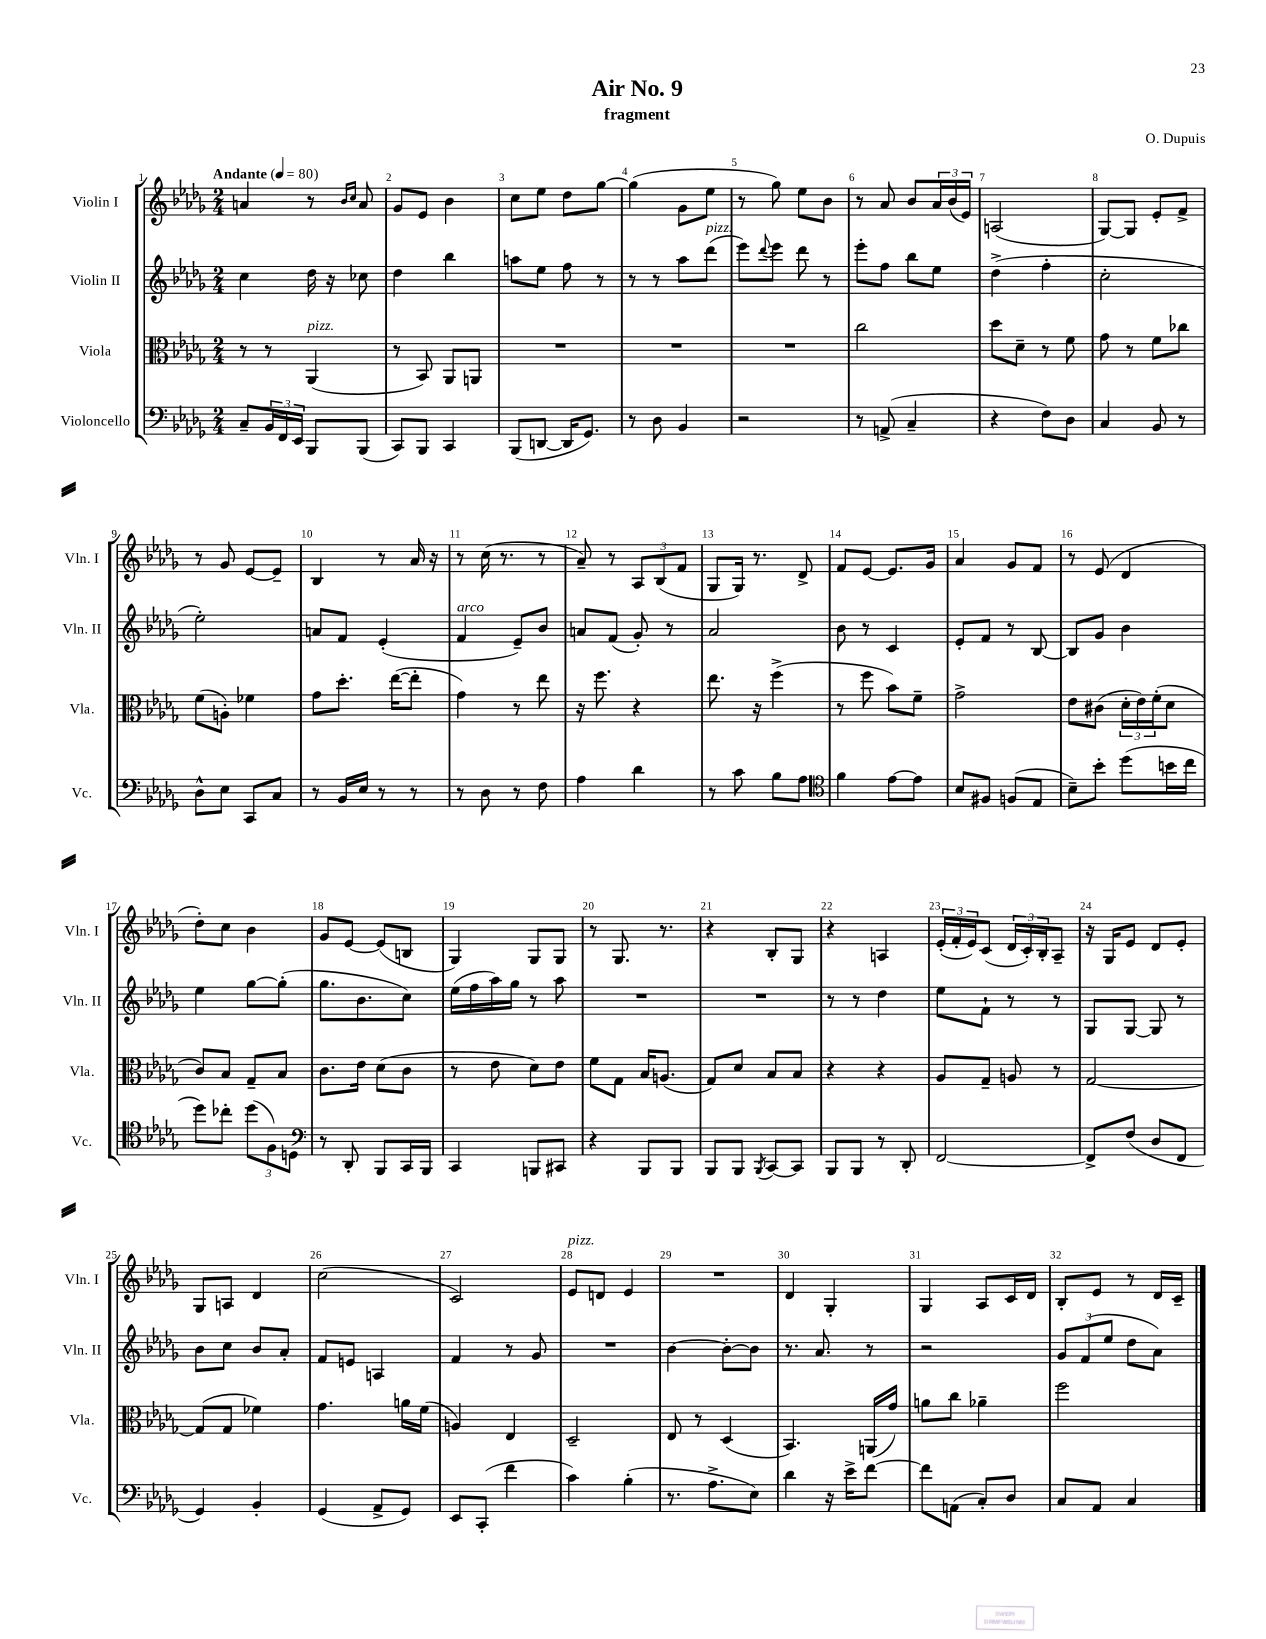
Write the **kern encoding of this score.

**kern	**kern	**kern	**kern
*staff4	*staff3	*staff2	*staff1
*clefF4	*clefC3	*clefG2	*clefG2
*k[b-e-a-d-g-]	*k[b-e-a-d-g-]	*k[b-e-a-d-g-]	*k[b-e-a-d-g-]
*M2/4	*M2/4	*M2/4	*M2/4
*MM80	*MM80	*MM80	*MM80
8C~	8r	4cc	4a
24BB-	8r	.	.
24FF	.	.	.
24EE-	.	.	.
8BBB-	(4AA-	16dd-	8r
.	.	16r	.
.	.	.	16qqb-
.	.	.	16qqcc
(8BBB-	.	8cc-	8a
=	=	=	=
8CC)	8r	4dd-	8g-
8BBB-	8BB-)	.	8e-
4CC	8AA-	4bb-	4b-
.	8AA	.	.
=	=	=	=
(8BBB-	2r	8aa	8cc
[8DD	.	8ee-	8ee-
16DD]	.	8ff	8dd-
8.GG-)	.	.	.
.	.	8r	[8gg-
=	=	=	=
8r	2r	8r	(4gg-]
8D-	.	8r	.
4BB-	.	8aa-	8g-
.	.	(8ddd-	8ee-
=	=	=	=
2r	2r	8eee-)	8r
.	.	8qqddd-	.
.	.	8eee-	8gg-)
.	.	8ddd-	8ee-
.	.	8r	8b-
=	=	=	=
8r	2cc	8eee-'	8r
(8AA^	.	8ff	8a-
4C~	.	8bb-	8b-
.	.	8ee-	24a-
.	.	.	(24b-
.	.	.	24e-)
=	=	=	=
4r	8dd-	(4dd-^	(2A
.	8d-~	.	.
8F)	8r	4ff'	.
8D-	8f	.	.
=	=	=	=
4C	8g-	2cc'	[8G-)
.	8r	.	8G-]
8BB-	8f	.	8e-'
8r	8cc-	.	8f^
=	=	=	=
8D-^^	(8f	2ee-')	8r
8E-	8A')	.	8g-
8CC	4f-	.	[8e-
8C	.	.	8e-~]
=	=	=	=
8r	8g-	8a	4B-
16BB-	8.dd-'	8f	.
16E-	.	.	.
8r	.	(4e-'	8r
.	([16ee-	.	.
8r	8ee-']	.	16a-
.	.	.	16r
=	=	=	=
8r	4g-)	4f	8r
8D-	.	.	(16cc
.	.	.	8.r
8r	8r	8e-~)	.
8F	8ee-	8b-	8r
=	=	=	=
4A-	16r	8a	8a-~)
.	8.ff	.	.
.	.	(8f	8r
4d-	4r	8g-')	12A-
.	.	.	(12B-
.	.	8r	.
.	.	.	12f
=	=	=	=
8r	8.ee-	2a-	8G-
8c	.	.	16G-)
.	16r	.	8.r
8B-	(4ff^	.	.
8A-	.	.	8d-^
=	=	=	=
*clefC4	*	*	*
4f	8r	8b-	8f
.	8ff	8r	[8e-
[8e-	8b-)	4c	8.e-]
8e-]	8f~	.	.
.	.	.	16g-
=	=	=	=
8B-	2g-^	8e-'	4a-
8F#	.	8f	.
(8F	.	8r	8g-
8E-	.	[8B-	8f
=	=	=	=
8B-~)	8e-	8B-]	8r
8b-'	(8c#	8g-	(8e-
(8dd-	24d-'	4b-	4d-
.	24e-)	.	.
.	(24f'	.	.
16b	8d-	.	.
16cc	.	.	.
=	=	=	=
8dd-)	8c)	4ee-	8dd-')
8cc-'	8B-	.	8cc
(12dd-	8G-~	[8gg-	4b-
12F)	.	.	.
.	8B-	(8gg-']	.
12D	.	.	.
=	=	=	=
*clefF4	*	*	*
8r	8.c	8.gg-	8g-
8DD-'	.	.	[8e-
.	16e-	8.b-	.
8BBB-	(8d-	.	(8e-]
16CC	8c	8cc)	8B
16BBB-	.	.	.
=	=	=	=
4CC	8r	(16ee-	4G-)
.	.	16ff	.
.	8e-	16aa-)	.
.	.	16gg-	.
8BBB	8d-)	8r	8G-
8CC#	8e-	8aa-	8G-
=	=	=	=
4r	8f	2r	8r
.	8G-	.	8.G-
8BBB-	16B-	.	.
.	(8.A	.	8.r
8BBB-	.	.	.
=	=	=	=
8BBB-	8G-)	2r	4r
8BBB-	8d-	.	.
8qBBB-	.	.	.
[8CC	8B-	.	8B-'
8CC]	8B-	.	8G-
=	=	=	=
8BBB-	4r	8r	4r
8BBB-	.	8r	.
8r	4r	4dd-	4A
8DD-'	.	.	.
=	=	=	=
[2FF	8A-	8ee-	(24e-'
.	.	.	24f'
.	.	.	24e-)
.	8G-~	8f`	(8c
.	8A	8r	24d-
.	.	.	24c')
.	.	.	24B-'
.	8r	8r	8A-~
=	=	=	=
8FF^]	[2G-	8G-	16r
.	.	.	16G-
(8F	.	[8G-	8e-
8D-	.	8G-]	8d-
8FF	.	8r	8e-'
=	=	=	=
4GG-)	(8G-]	8b-	8G-
.	8G-	8cc	8A
4BB-'	4f-)	8b-	4d-
.	.	8a-'	.
=	=	=	=
(4GG-	4.g-	8f	(2cc
.	.	8e	.
8AA-^	.	4A	.
8GG-)	16a	.	.
.	(16f	.	.
=	=	=	=
8EE-	4A)	4f	2c)
(8CC'	.	.	.
4f	4E-	8r	.
.	.	8g-	.
=	=	=	=
4c)	2D-~	2r	8e-
.	.	.	8d
(4B-'	.	.	4e-
=	=	=	=
8.r	8E-	[4b-	2r
.	8r	.	.
8.A-^	.	.	.
.	(4D-	8b-'_	.
8E-)	.	8b-]	.
=	=	=	=
4d-	4.BB-)	8.r	4d-
.	.	8.a-	.
16r	.	.	4G-'
16e-^	.	.	.
[8f	(16AA	8r	.
.	16g-)	.	.
=	=	=	=
8f]	8a	2r	4G-
(8AA	8cc	.	.
8C')	4a-~	.	8A-
8D-	.	.	16c
.	.	.	16d-
=	=	=	=
8C	2ff	12g-	8B-'
.	.	(12f	.
8AA-	.	.	8e-
.	.	12ee-	.
4C	.	8dd-	8r
.	.	8a-)	16d-
.	.	.	16c~
==	==	==	==
*-	*-	*-	*-
